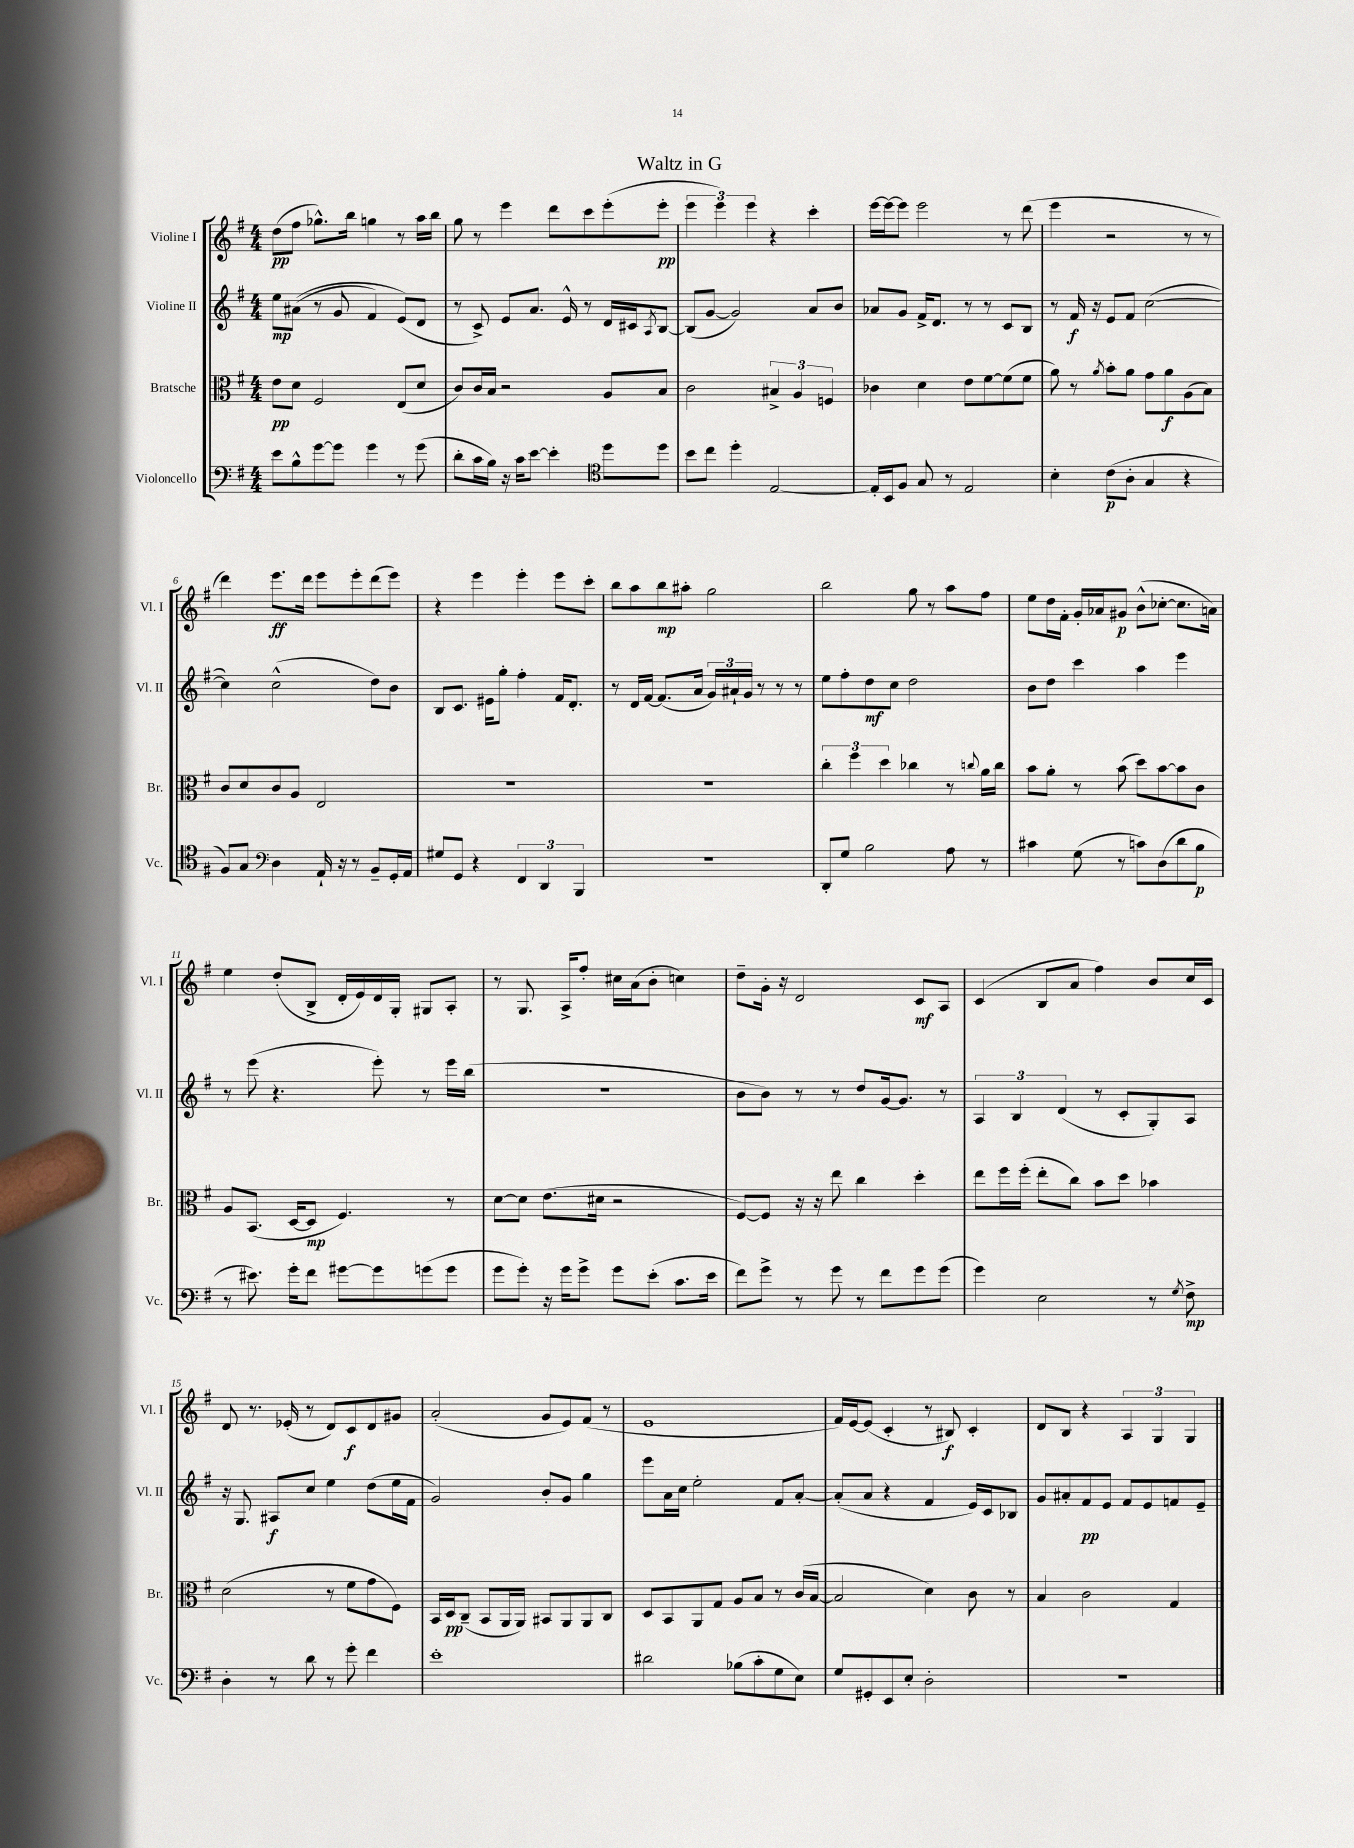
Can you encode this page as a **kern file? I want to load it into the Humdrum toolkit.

**kern	**kern	**kern	**kern
*staff4	*staff3	*staff2	*staff1
*clefF4	*clefC3	*clefG2	*clefG2
*k[f#]	*k[f#]	*k[f#]	*k[f#]
*M4/4	*M4/4	*M4/4	*M4/4
8e	8e	8ee	(8dd
8B^^	8d	&((8a#	8ff#
[8g	2F#	8r	8.gg-^^)
8g]	.	8g	.
.	.	.	16bb
4g	.	4f#)	4gg
8r	(8E	(8e&)	8r
(8g	8d	8d	16aa
.	.	.	16bb
=	=	=	=
8d'	8c)	8r	8gg
16c	16c	8c^)	8r
16B)	16B	.	.
16r	2r	8e	4eee
16c	.	.	.
[8e	.	8.a	.
4e']	.	.	8ddd
.	.	16e^^	.
.	.	8r	8ccc
*clefC4	*	*	*
8dd	8A	16d	(8eee'
.	.	16c#	.
.	.	8qA	.
8dd	8B	[8B	8eee'
=	=	=	=
8b	2c	(8B]	6eee
8cc	.	[8g	.
.	.	.	6eee)
4dd'	.	2g])	.
.	.	.	6eee
[2E	6B#^	.	4r
.	6A	.	.
.	.	8a	4ccc'
.	6F	.	.
.	.	8b	.
=	=	=	=
16E']	4c-	8a-	[16eee
16BB	.	.	16eee_
8F#	.	8g	8eee]
8G	4d	16f#^	2eee
.	.	8.d	.
8r	.	.	.
2E	8e	8r	.
.	[8f#	8r	.
.	(8f#]	8c	8r
.	8f#	8B	(8ddd
=	=	=	=
4B'	8a)	8r	4eee
.	8r	16f#	.
.	.	16r	.
.	8qa	.	.
(8c	8b'	8e	2r
8A'	8a	8f#	.
4G	8g	([2cc	.
.	8a	.	.
4r	(8A	.	8r
.	8B)	.	8r
=	=	=	=
8F#)	8c	4cc])	4ddd)
8G	8d	.	.
*clefF4	*	*	*
4D	8c	(2cc^^	8.eee
.	8A	.	.
.	.	.	16ddd
16AA`	2E	.	8eee
16r	.	.	.
8r	.	.	8eee'
8BB~	.	8dd)	(8ddd
16GG'	.	8b	8eee)
16AA	.	.	.
=	=	=	=
8G#	1r	8B	4r
8GG	.	8.c	.
4r	.	.	4eee
.	.	16e#	.
.	.	8gg'	.
6FF#	.	4ff#'	4eee'
6DD	.	.	.
.	.	16f#	8eee
.	.	8.d'	.
6BBB	.	.	.
.	.	.	8ccc'
=	=	=	=
1r	1r	8r	8bb
.	.	16d	8aa
.	.	[16f#	.
.	.	(8.f#]	8bb
.	.	.	8aa#'
.	.	16a	.
.	.	24g)	2gg
.	.	24a#`	.
.	.	24g	.
.	.	8r	.
.	.	8r	.
.	.	8r	.
=	=	=	=
8DD'	6cc'	8ee	2bb
8G	.	8ff#'	.
.	6ff#	.	.
2B	.	8dd	.
.	6dd	.	.
.	.	8cc	.
.	4cc-	2dd	8gg
.	.	.	8r
8A	8r	.	8aa
.	8qqcc	.	.
8r	16a	.	8ff#
.	16cc	.	.
=	=	=	=
4c#	8b	8b	8ee
.	8a'	8dd	16dd
.	.	.	16f#'
(8G	8r	4ccc	16g'
.	.	.	16a-
8r	(8b	.	8g#
8c)	8dd)	4aa	(8b^^
(8D	[8b	.	[8cc-'
8d	8b]	4eee	8.cc-]
8B	8c	.	.
.	.	.	16a)
=	=	=	=
8r	8A	8r	4ee
8.e#)	(8.BB	(8eee	.
.	.	4.r	(8dd'
16g'	[16D	.	.
8f#	8D]	.	8B^
[8g#	4.F#)	.	16d'
.	.	.	16e)
8g#]	.	8eee')	16d
.	.	.	16G'
(8g	.	8r	8G#
8g	8r	16eee	8A'
.	.	(16bb	.
=	=	=	=
8g	[8d	1r	8r
8g')	8d]	.	8.G
16r	(8.e	.	.
16g	.	.	16A^
8g^	.	.	8ff#'
.	16d#	.	.
8g	2r	.	16cc#
.	.	.	(16a
(8e'	.	.	8b'
8.c	.	.	4cc)
16e	.	.	.
=	=	=	=
8f#)	[8F#)	8b	8dd~
8g^	8F#]	8b)	16g'
.	.	.	16r
8r	16r	8r	2d
.	16r	.	.
8g	8ee	8r	.
8r	4cc	8dd	.
8f#	.	[16g	.
.	.	8.g]	.
8g	4dd'	.	8c
(8g	.	8r	8A
=	=	=	=
4g)	8ee	6A	(4c
.	16ff#	.	.
.	.	6B	.
.	(16ff#'	.	.
2E	8ee'	.	8B
.	.	(6d	.
.	8cc)	.	8a
.	8b	8r	4ff#)
.	8dd	8c'	.
8r	4b-	8G')	8b
8qG	.	.	.
8F#^	.	8A	16cc
.	.	.	16c
=	=	=	=
4D'	(2d	16r	8d
.	.	8.G	.
.	.	.	8.r
8r	.	8A#	.
.	.	.	(16e-'
8d	.	8cc	8r
8r	8r	4ee	8d)
8g'	8f#	.	8c
4f#	8g	(8dd	8d
.	8F#)	16ee	8g#
.	.	16f#	.
=	=	=	=
1e'	16BB	2g)	(2a'
.	16D	.	.
.	(8C~	.	.
.	8BB	.	.
.	16AA	.	.
.	16AA)	.	.
.	8BB#	8b'	8g
.	8AA	8g	8e)
.	8AA	4gg	(8f#
.	8C	.	8r
=	=	=	=
2d#	8D	8eee	1e
.	8BB	16a	.
.	.	16cc	.
.	8AA	2ee'	.
.	8G	.	.
(8B-	8A	.	.
8c'	8B	.	.
8G	8r	8f#	.
8E)	(16c	[8a'	.
.	[16B	.	.
=	=	=	=
8G	2B]	(8a']	16f#)
.	.	.	[16e
8GG#'	.	8a	(8e]
8EE	.	4r	4c'
8E'	.	.	.
2D'	4d)	4f#	8r
.	.	.	8B#)
.	8c	16e)	4c'
.	.	16c	.
.	8r	8B-	.
=	=	=	=
1r	4B	8g	8d
.	.	8a#'	8B
.	2c	8f#	4r
.	.	8e	.
.	.	8f#	6A
.	.	8e	.
.	.	.	6G
.	4G	8f	.
.	.	.	6G
.	.	8e~	.
==	==	==	==
*-	*-	*-	*-
